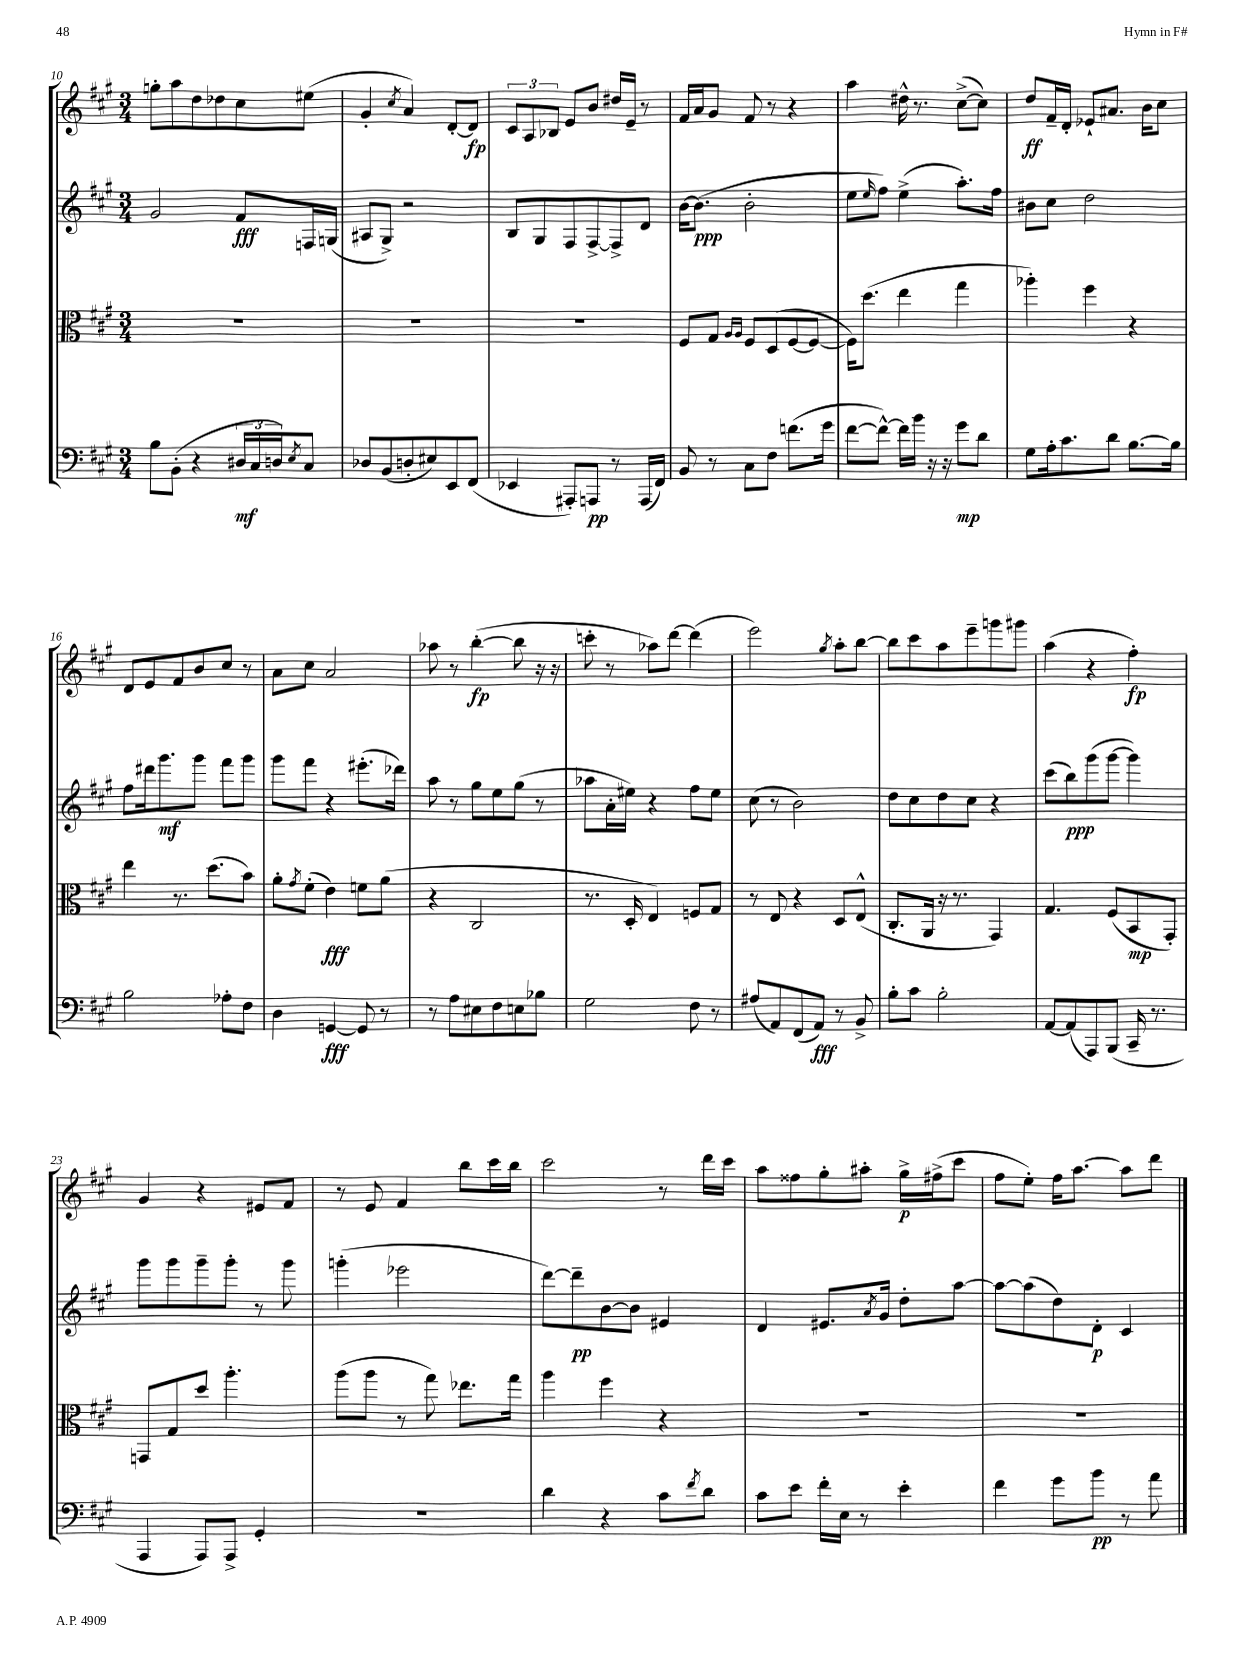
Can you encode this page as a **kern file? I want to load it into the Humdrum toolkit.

**kern	**kern	**kern	**kern
*staff4	*staff3	*staff2	*staff1
*clefF4	*clefC3	*clefG2	*clefG2
*k[f#c#g#]	*k[f#c#g#]	*k[f#c#g#]	*k[f#c#g#]
*M3/4	*M3/4	*M3/4	*M3/4
8B\L	2.r	2g#/	8gg'\L
(8BB'\J	.	.	8aa\
4r	.	.	8dd\
.	.	.	8dd-\
24D#/LL	.	8f#/L	8cc#\
24C#/	.	.	.
24D/J)	.	.	.
8qE/	.	.	.
8C#/J	.	16F/L	(8ee#\J
.	.	(16G/JJ	.
=	=	=	=
8D-/L	2.r	8A#/L	4g#'/
(8BB/	.	8G#^/J)	.
.	.	.	8qcc#/
8D'/	.	2r	4a/)
8E#/)	.	.	.
8EE/	.	.	[8d'/L
(8FF#/J	.	.	8d/]J
=	=	=	=
4EE-/	2.r	8B/L	12c#/L
.	.	.	12A/
.	.	8G#/	.
.	.	.	12B-/J
8AAA#'/L)	.	8F#/	8e/L
8AAA/J	.	[8F#^/	8b/J
8r	.	8F#^/]	16dd#/LL
.	.	.	16e~/JJ
(16AAA/LL	.	8d/J	8r
16FF#/JJ)	.	.	.
=	=	=	=
8BB/	8F#/L	[16b\LK	16f#/LL
.	.	(8.b\]J	16a/J
8r	8G#/J	.	8g#/J
.	16qqA/LL	.	.
.	16qqA/JJ	.	.
8C#\L	8F#/L	2b'\	8f#/
8F#\J	(8D/	.	8r
(8.f\L	[8F#/	.	4r
.	8F#/_J	.	.
16g#\Jk	.	.	.
=	=	=	=
[8f#\L	16F#\]LK)	8ee\L	4aa\
.	(8.dd\J	.	.
.	.	16qqee/	.
8f#^^\_J)	.	8ff#\J)	.
16f#\]LL	4ee\	(4ee^\	16dd#^^\
16b\JJ	.	.	8.r
16r	.	.	.
16r	.	.	.
8g#\L	4gg#\	8.aa'\L)	([8cc#^\L
8d\J	.	.	8cc#\]J)
.	.	16ff#\Jk	.
=	=	=	=
8G#\L	4aa-'\)	8b#\L	8dd/L
16A'\k	.	8cc#\J	16f#~/L
8.c#\	.	.	16d'/JJ
.	4ff#\	2dd\	8e-`/L
8d\J	.	.	8.a#/J
[8.B\L	4r	.	.
.	.	.	16b\LK
.	.	.	8cc#\J
16B\]Jk	.	.	.
=	=	=	=
2B\	4ee\	8ff#\L	8d/L
.	.	16ddd#\k	8e/
.	.	8.ggg#\	.
.	8.r	.	8f#/
.	.	8ggg#\J	8b/
.	(8.dd\L	.	.
8A-'\L	.	8fff#\L	8cc#/J
8F#\J	8b\J)	8ggg#\J	8r
=	=	=	=
4D\	8a'\L	8ggg#\L	8a\L
.	8qg#/	.	.
.	(8f#'\J	8fff#\J	8cc#\J
[4GG/	4e\)	4r	2a/
8GG/]	8f\L	(8.eee#'\L	.
8r	(8a\J	.	.
.	.	16ddd-\Jk)	.
=	=	=	=
8r	4r	8aa\	8aa-\
8A\L	.	8r	8r
8E#\	2C#/	8gg#\L	([4bb'\
8F#\	.	8ee\	.
8E\	.	(8gg#\J	8bb\]
8B-\J	.	8r	16r
.	.	.	16r
=	=	=	=
2G#\	8.r	8aa-\L	8ccc'\
.	.	16a'\L	8r
.	16D'/	16ee#\JJ)	.
.	4E/)	4r	8aa-\L)
.	.	.	[8ddd\J
8F#\	8F/L	8ff#\L	(4ddd\]
8r	8G#/J	8ee#\J	.
=	=	=	=
(8A#/L	8r	(8cc#\	2eee\)
8AA/)	8E/	8r	.
(8FF#/	4r	2b\)	.
8AA/J)	.	.	.
.	.	.	8qgg#/
8r	8D/L	.	8aa'\L
8BB^/	(8E^^/J	.	[8bb\J
=	=	=	=
8B'\L	8.C#'/L	8dd\L	8bb\]L
8c#\J	.	8cc#\	8ccc#\
.	16AA/Jk	.	.
2B'\	16r	8dd\	8aa\
.	8.r	.	.
.	.	8cc#\J	8eee~\
.	4GG#/)	4r	8ggg\
.	.	.	8ggg#\J
=	=	=	=
[8AA/L	4.G#/	(8ccc#\L	(4aa\
(8AA/]	.	8bb\)	.
8AAA/)	.	(8ggg#\	4r
(8BBB/J	(8F#/L	[8ggg#\J	.
16CC#~/	8BB/	4ggg#\])	4ff#'\)
8.r	.	.	.
.	8GG#'/J)	.	.
=	=	=	=
4AAA/	8GG/L	8ggg#\L	4g#/
.	8G#/	8ggg#\	.
8AAA/L)	8dd/J	8ggg#~\	4r
8AAA^/J	4.aa'\	8ggg#'\J	.
4GG#'/	.	8r	8e#/L
.	.	8ggg#\	8f#/J
=	=	=	=
2.r	(8aa\L	(4ggg'\	8r
.	8aa\J	.	8e/
.	8r	2eee-\	4f#/
.	8gg#\)	.	.
.	8.ee-\L	.	8bb\L
.	.	.	16ccc#\L
.	16gg#\Jk	.	16bb\JJ
=	=	=	=
4d\	4aa\	[8ddd\L)	2ccc#\
.	.	8ddd~\]	.
4r	4ff#\	[8b\	.
.	.	8b\]J	.
8c#\L	4r	4e#/	8r
8qf#/	.	.	.
8d\J	.	.	16ddd\LL
.	.	.	16ccc#\JJ
=	=	=	=
8c#\L	2.r	4d/	8aa\L
8e\J	.	.	8ff##\
16f#'\LL	.	8.e#/L	8gg#'\
16E\JJ	.	.	.
8r	.	.	8aa#'\J
.	.	8qa/	.
.	.	16g#/Jk	.
4e'\	.	8dd'\L	16gg#^\LL
.	.	.	(16ff#^\J
.	.	[8aa\J	8ccc#\J
=	=	=	=
4f#\	2.r	8aa\_L	8ff#\L
.	.	(8aa\]	8ee'\J)
8g#\L	.	8dd\)	16ff#\LK
.	.	.	[8.aa\J
8b\J	.	8d'\J	.
8r	.	4c#/	8aa\]L
8a\	.	.	8ddd\J
==	==	==	==
*-	*-	*-	*-
